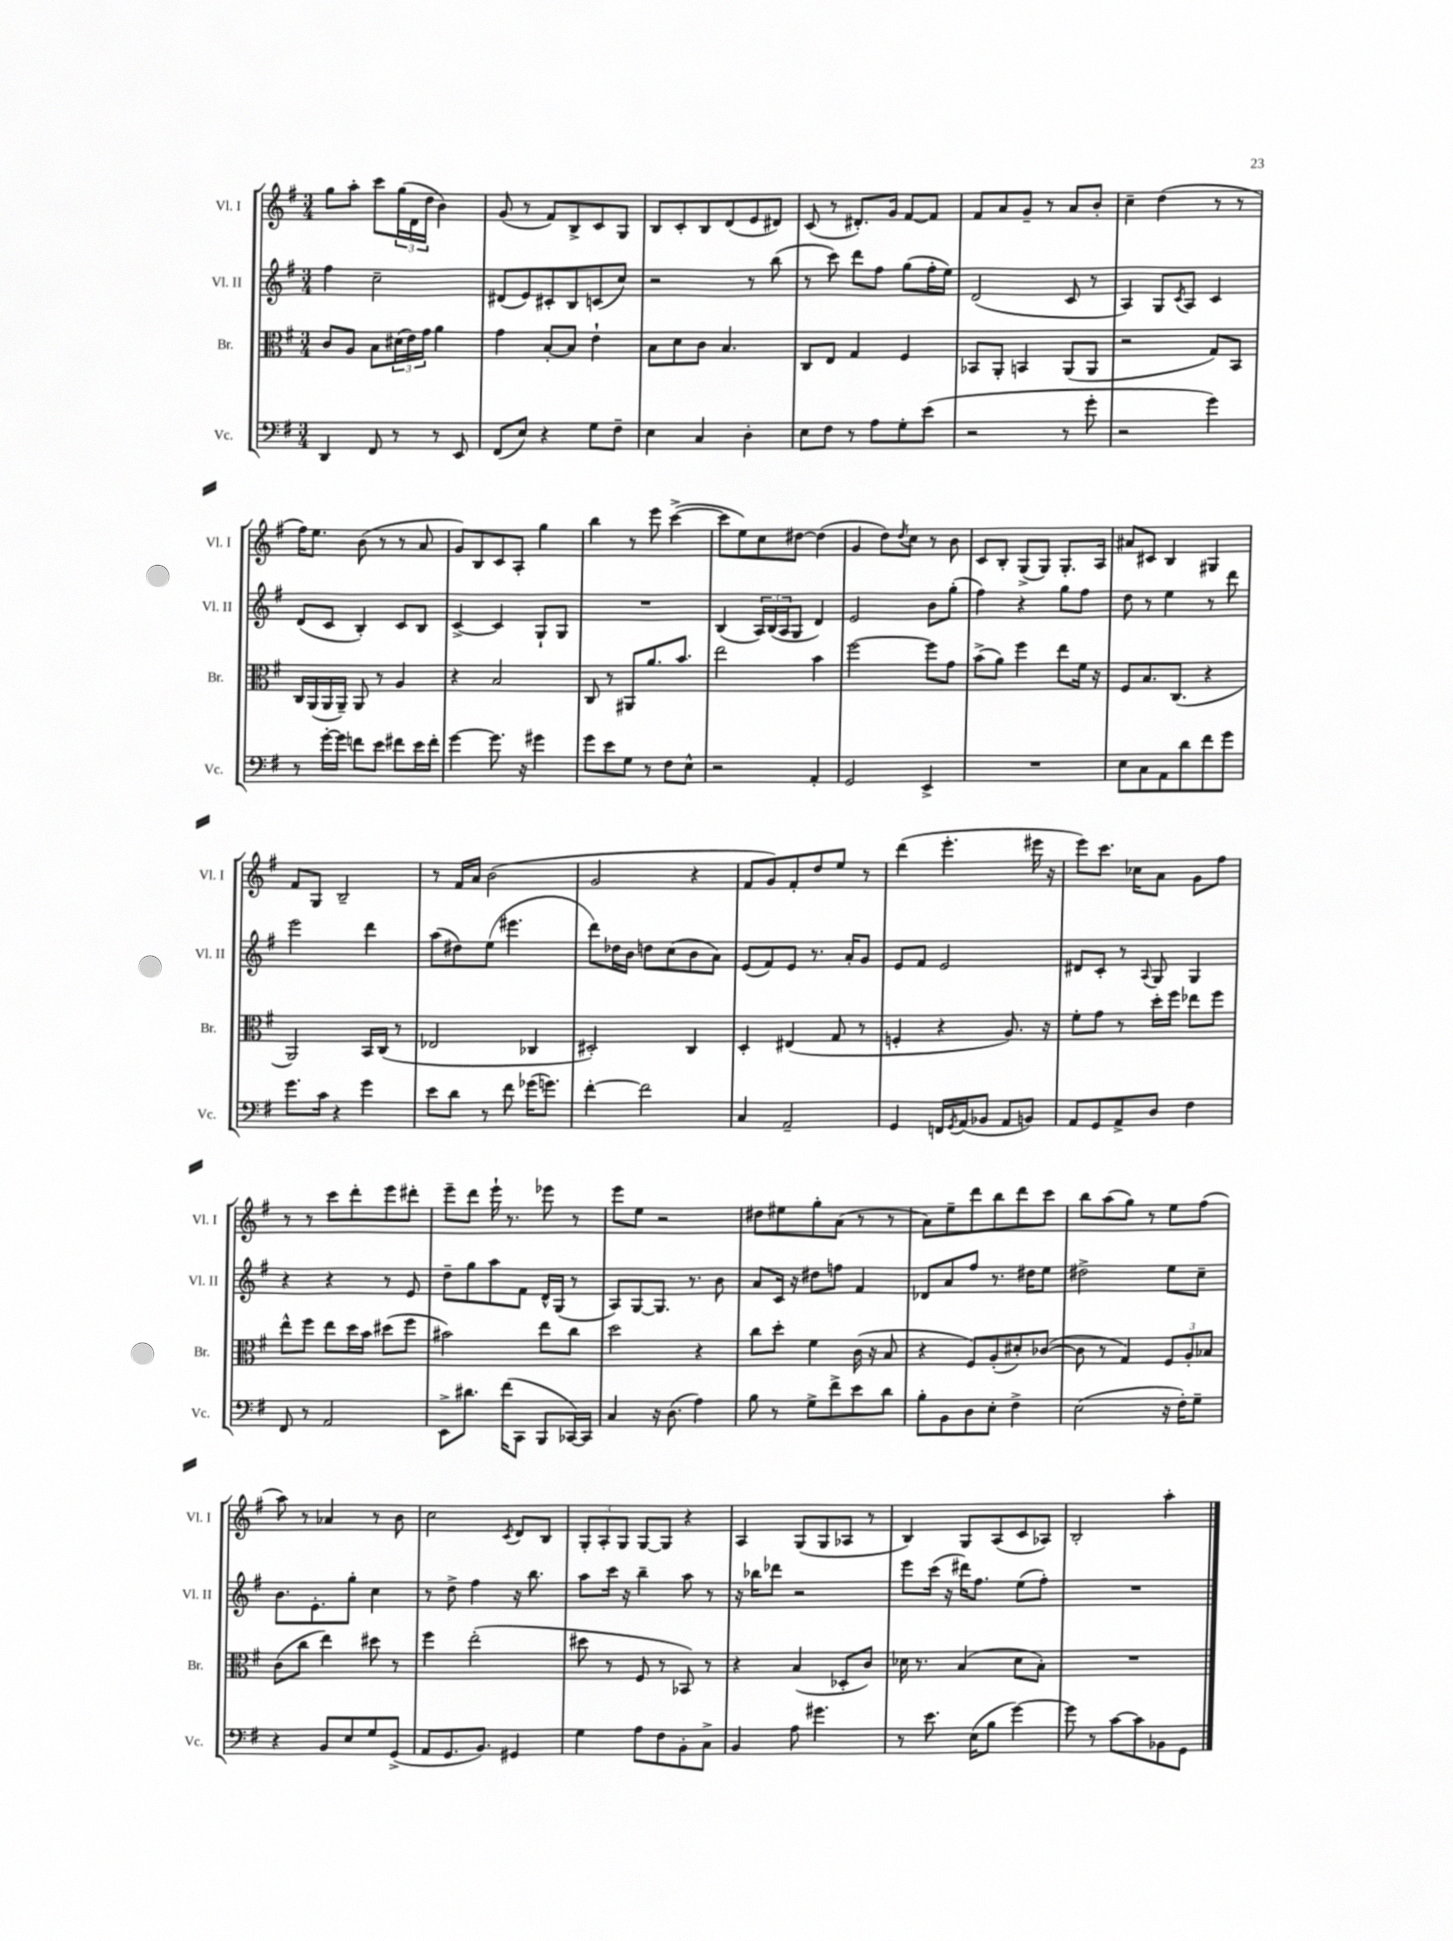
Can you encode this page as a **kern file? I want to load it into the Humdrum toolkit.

**kern	**kern	**kern	**kern
*part4	*part3	*part2	*part1
*staff4	*staff3	*staff2	*staff1
*I"Vc.	*I"Br.	*I"Vl. II	*I"Vl. I
*I'Vc.	*I'Br.	*I'Vl. II	*I'Vl. I
*clefF4	*clefC3	*clefG2	*clefG2
*k[f#]	*k[f#]	*k[f#]	*k[f#]
*M3/4	*M3/4	*M3/4	*M3/4
=28	=28	=28	=28
4DD/	8c/L	4ff#\	8gg\L
.	8A/J	.	8aa'\J
8FF#/	8B\L	2cc~\	8ccc\L
8r	(24d#X\L	.	(24gg\L
.	24e\)	.	24d\
.	24g\JJ	.	24dd\JJ
8r	4a\	.	4b\)
8EE/	.	.	.
=29	=29	=29	=29
(8FF#/L	4g\	(8d#X/L	(8g/
8E/J)	.	8e/)	8r
4r	[8B'/L	8c#X'/	8f#/L)
.	8B/J]	8B/	8B^/
8G\L	4e`\	(8cn/	8c/
8F#~\J	.	8cc/J)	8G/J
=30	=30	=30	=30
4E\	8B\L	2r	8B/L
.	8d\	.	8c'/
4C/	8c\J	.	8B/
.	4.B/	.	(8d/
4D'\	.	8r	8e/
.	.	(8bb\	8d#X/J)
=31	=31	=31	=31
8E\L	8C/L	8r	(8c/
8F#\J	8E/J	8ccc\)	8r
8r	4G/	8ddd\L	8.d#X'/L)
8A\L	.	8ff#\J	.
.	.	.	16g/Jk
8G'\	4F#/	(8gg\L	[8f#/L
(8e\J	.	16ff#'\L	8f#/J]
.	.	16ee\JJ)	.
=32	=32	=32	=32
2r	8BB-X/L	(2d/	8f#/L
.	8AA'/J	.	8a/
.	4BBn/	.	8g~/J
.	.	.	8r
8r	(8AA/L	8c/	8a/L
8g'\	8AA/J	8r	8b'/J
=33	=33	=33	=33
2r	2r	4A/)	4cc~\
.	.	8G/L	(4dd\
.	.	8qc/	.
.	.	8A/J	.
4g\)	8G/L)	4c/	8r
.	8BB/J	.	8r
!!LO:LB:g=z
=34	=34	=34	=34
8r	16C/LL	(8d/L	16ff#\KL)
.	(16AA/	.	8.ee\J
[16g'\LL	16AA/	8c/J	.
16g\JJ]	16AA~/JJ)	.	.
8fn\L	8AA/	4B'/)	(8b\
8e\J	8r	.	8r
8f#X\L	4A/	8c/L	8r
16e\L	.	8B/J	8a/
16f#'\JJ	.	.	.
=35	=35	=35	=35
[4g\	4r	[4c^/	8g/L)
.	.	.	8B/
8.g\]	2B/	4c/]	8c/
.	.	.	8A'/J
16r	.	.	.
4g#X\	.	8G`/L	4gg\
.	.	8G/J	.
=36	=36	=36	=36
8g\L	8C/	2.r	4bb\
8e\	8r	.	.
8G\J	8AA#X/L	.	8r
8r	8.a/	.	8eee\
8F#\L	.	.	([4ccc^\
.	8.b/J	.	.
8E^^\J	.	.	.
=37	=37	=37	=37
2r	2ee\	(4B/	8ccc\L]
.	.	.	8ee\)
.	.	24A/LL)	8cc\
.	.	(24B/	.
.	.	24A/J	.
.	.	8G/J	[8dd#X\J
4AA'/	4b\	4d/)	(4dd#\]
=38	=38	=38	=38
2GG/	[2ff#\	2e/	4g/
.	.	.	8dd\L)
.	.	.	8qdd/
.	.	.	8cc\J
4EE^/	8ff#\L]	8b\L	8r
.	8g\J	(8gg'\J	8b\
=39	=39	=39	=39
2.r	(8b^\L	4ff#\)	8c/L
.	8a\J)	.	8B'/J
.	4ff#\	4r	(8G^/L
.	.	.	8G/J)
.	8ee\L	8gg\L	8.G'/L
.	16f#\Jk	8ff#\J	.
.	16r	.	16A/Jk
=40	=40	=40	=40
8E\L	8F#/L	8dd\	8a#X/L
8C\	8.B/	8r	8c#X/J
8AA\	.	4ee\	4B/
.	(8.C/J	.	.
8d\	.	.	.
8f#\	4r	8r	4G#X/
8g\J	.	8ddd\	.
!!LO:LB:g=z
=41	=41	=41	=41
8.g\L	2AA/)	2eee\	8f#/L
.	.	.	8G/J
16c\Jk	.	.	.
4r	.	.	2B~/
4g\	16BB/LL	4ddd\	.
.	(16C/JJ	.	.
.	8r	.	.
=42	=42	=42	=42
8e\L	2E-X/	(8aa\L	8r
8d\J	.	8dd#X\)	16f#/LL
.	.	.	16a/JJ
8r	.	(8ee\J	(2b\
8f#\	.	4.eee#X\	.
(16g-X\KL	4C-X/	.	.
8.gn\J)	.	.	.
=43	=43	=43	=43
[4f#'\	2D#X'/)	8ddd\L)	2g/
.	.	16dd-X\L	.
.	.	16b\JJ	.
2f#\]	.	8ddn\L	.
.	.	(8cc\	.
.	4C/	8b\	4r
.	.	8a\J)	.
=44	=44	=44	=44
4C/	4D'/	(8e/L	8f#/L
.	.	8f#/)	8g/)
2AA~/	(4E#X/	8e/J	8f#'/
.	.	8.r	8dd/
.	8G/	.	8ee/J
.	.	16a'/KL	.
.	8r	8g/J	8r
=45	=45	=45	=45
4GG/	4Fn'/	8e/L	(4ddd\
.	.	8f#/J	.
16FFn/LL	4r	2e/	4.eee'\
8qGG/	.	.	.
(16AA/J	.	.	.
8BB-X/J	.	.	.
8AA/L	8.A/)	.	.
8BBn/J)	.	.	16eee#X\
.	16r	.	16r
=46	=46	=46	=46
8AA/L	8f#'\L	8d#X/L	8eee\L)
8GG/	8g\J	8c'/J	8.ccc\J
8AA^/	8r	8r	.
.	.	.	16cc-X\KL
.	.	8qqA/	.
8D/J	16dd'\LL	8G/	8a\J
.	16ff#\JJ	.	.
4F#\	8ee-X\L	4G/	8g\L
.	8ff#\J	.	8ff#\J
!!LO:LB:g=z
=47	=47	=47	=47
8FF#/	8ee^^\L	4r	8r
8r	8ff#\J	.	8r
2AA/	8ee\L	4r	8ccc\L
.	16dd\L	.	8ddd'\
.	16b\JJ	.	.
.	(8dd#X\L	8r	8eee\
.	8ff#\J	8e/	8ddd#X'\J
=48	=48	=48	=48
8EE^\L	2b#X\)	8dd~\L	8eee~\L
8.d#X\J	.	8gg\	8ddd\J
.	.	8aa\	16eee`\
(16f#\KL	.	.	8.r
8CC\J	.	8f#\J	.
8BBB/L	8ee\L	16d^^/LL	8eee-X\
.	.	(16G/JJ	.
[16CC-X/L)	8cc\J	8r	8r
16CC-/JJ]	.	.	.
=49	=49	=49	=49
4C/	2dd\	8A/L)	8eee\L
.	.	[8G/	8ee\J
16r	.	8.G/J]	2r
(8.D\	.	.	.
.	.	8.r	.
4A\)	4r	.	.
.	.	8b\	.
=50	=50	=50	=50
8B\	8cc\L	8a/L	8dd#X\L
8r	8dd'\J	16c/Jk	8ee#X\
.	.	16r	.
8G^\L	4f#\	8dd#X\L	8gg'\
8f#^\	.	8ffn\J	(8a\J
8e\	(16c\	4f#/	8r
.	16r	.	.
8d\J	8B/	.	8r
=51	=51	=51	=51
8B'\L	4r	8d-X/L	8a\L)
8BB\	.	8a/	8ee~\
8D\	8F#/L)	8ff#/J	8ddd\
8E'\J	(8A'/	8.r	8bb\
4F#^\	8d#X'/)	.	8ddd\
.	.	16dd#X\KL	.
.	([8c-X/J	8ee\J	8ccc\J
=52	=52	=52	=52
(2E\	8c-\]	2dd#X^\	8bb\L
.	8r	.	(8aa\
.	4G/)	.	8gg\J)
.	.	.	8r
16r	12F#/L	8ee\L	8ee\L
16F#'\KL)	.	.	.
.	12A'/	.	.
8G~\J	.	8cc~\J	(8ff#\J
.	12B-X/J	.	.
!!LO:LB:g=z
=53	=53	=53	=53
4r	(8c\L	8.b\L	8aa\)
.	8cc\J	.	8r
.	.	8.e'\	.
8BB/L	4ee\)	.	4a-X/
8E/	.	8gg'\J	.
8G/	8dd#X\	4cc\	8r
(8GG^/J	8r	.	8b\
=54	=54	=54	=54
8AA/L	4ff#\	8r	2cc\
8.GG/	.	8dd^\	.
.	(2ee'\	4ff#\	.
8.BB/J)	.	.	.
.	.	.	8qc/
4GG#X/	.	16r	8d/L
.	.	8.bb\	.
.	.	.	8B/J
=55	=55	=55	=55
4G\	8dd#X\	8aa\L	12G'/L
.	.	.	12A'/
.	8r	16ccc\Jk	.
.	.	.	12G/J
.	.	16r	.
8A\L	8F#/	4bb~\	[8G/L
8F#\	8r	.	8G/J]
8BB'\	8BB-X/)	8aa\	4r
8C^\J	8r	8r	.
=56	=56	=56	=56
4BB/	4r	16r	4A/
.	.	16bb-X\KL	.
.	.	8ddd-X\J	.
8A\	(4B/	2r	(8G/L
4.g#X\	.	.	8G/
.	8D-X'/L	.	8A-X/J
.	8c/J)	.	8r
=57	=57	=57	=57
8r	16d-X\	8eee\L	4B/)
.	8.r	.	.
8.e\	.	(16ccc\Jk	.
.	.	16r	.
.	(4B/	16ddd#X\KL)	8G/L
(16E\KL	.	8.ff#\J	.
8B\J	.	.	(8A/
[4g\)	8d-\L	(8ee\L	8c/
.	8B'\J)	8ff#'\J)	8A-X/J)
=58	=58	=58	=58
8g\]	2.r	2.r	2B'/
8r	.	.	.
[8c\L	.	.	.
8c\]	.	.	.
8BB-X\	.	.	4aa'\
8GG\J	.	.	.
==	==	==	==
*-	*-	*-	*-
